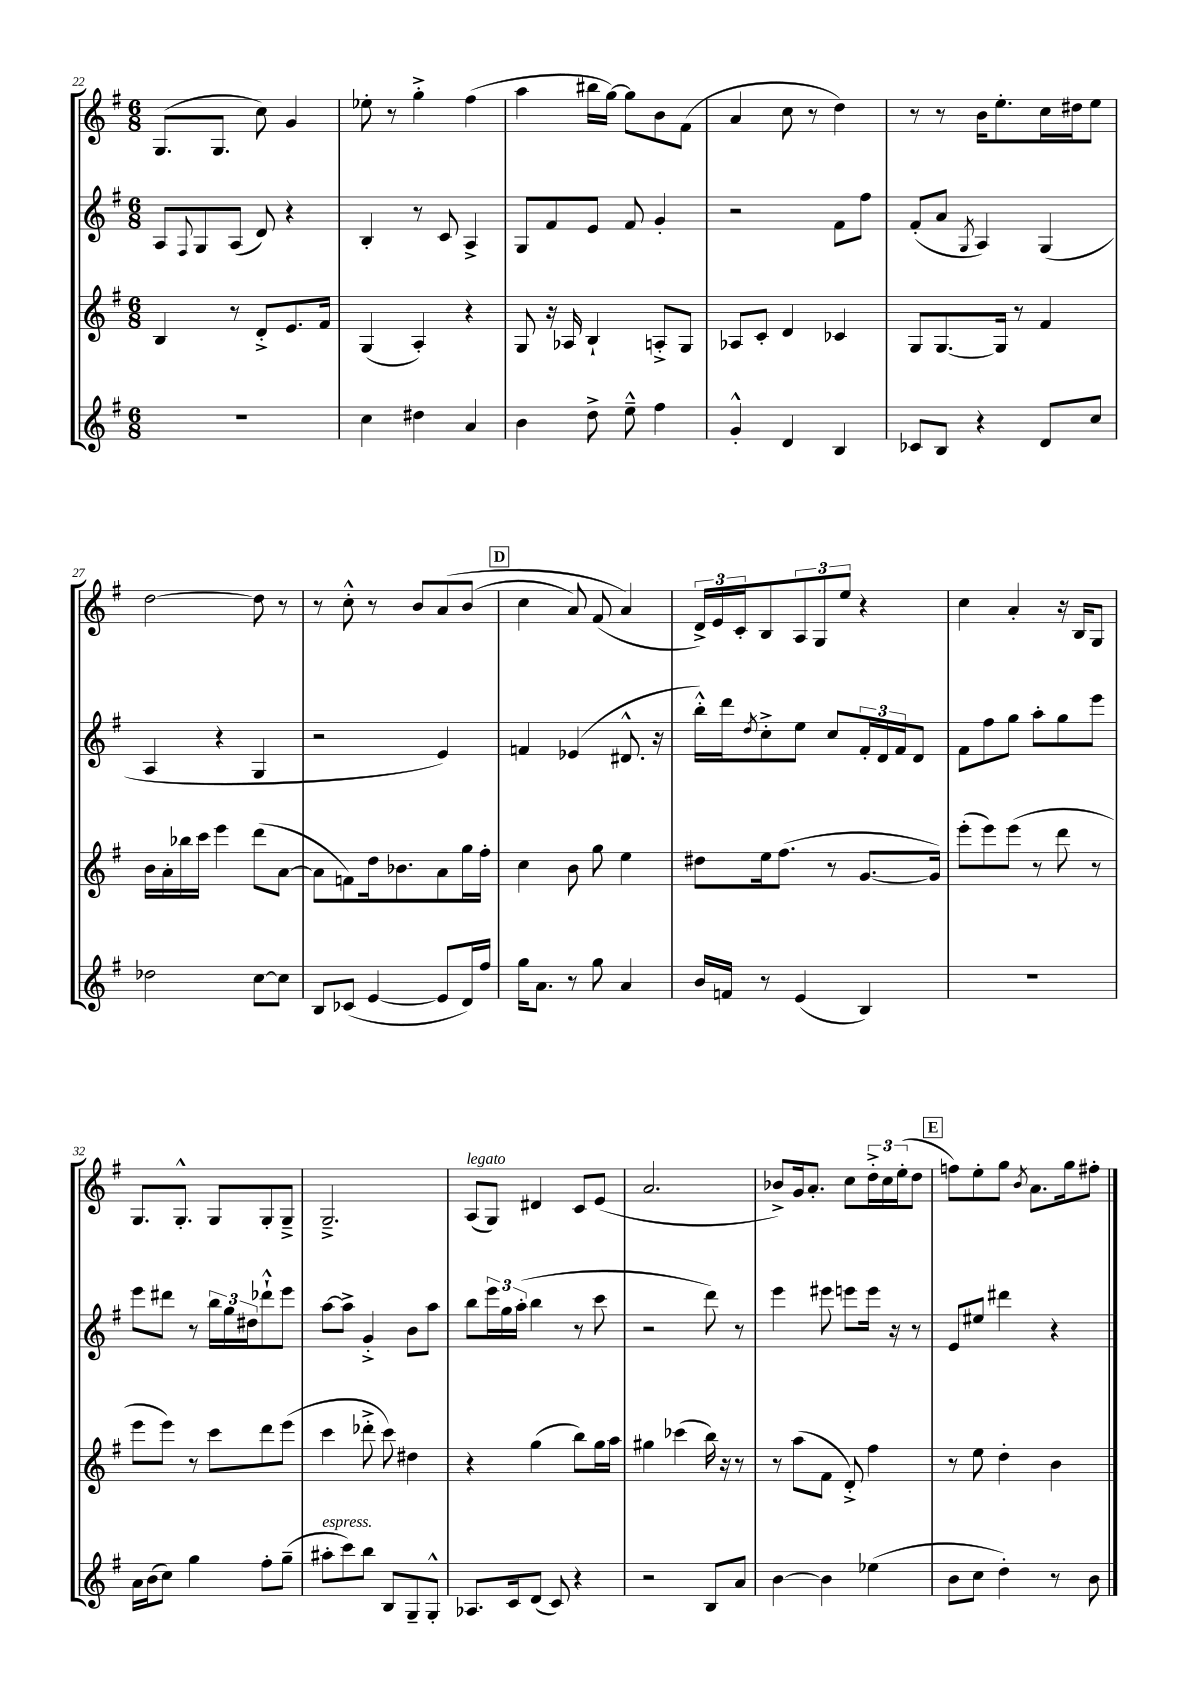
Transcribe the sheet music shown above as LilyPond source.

<<
\new StaffGroup <<
\new Staff = "s0" {
    \clef treble \key g \major \numericTimeSignature \time 6/8
    g8.( g8. c''8) g'4 |
    ees''8-. r8 g''4-.-> fis''4( |
    a''4 bis''16 g''16~) g''8 b'8 fis'8( |
    a'4 c''8 r8 d''4) |
    r8 r8 b'16 e''8.-. c''16 dis''16 e''8 |
    d''2~ d''8 r8 |
    r8 c''8-.-^ r8 b'8 a'8\( b'8( |
    \mark \markup { \box "D" } c''4 a'8) fis'8( a'4\) |
    \tuplet 3/2 { d'16->) e'16 c'16-. } b8 \tuplet 3/2 { a8 g8 e''8 } r4 |
    c''4 a'4-. r16 b16 g8 |
    g8. g8.-.-^ g8 g8-. g8---> |
    g2.---> |
    a8^\markup { \italic "legato" }( g8) dis'4 c'8 e'8( |
    a'2. |
    bes'8->) g'16 a'8.-. c''8 \tuplet 3/2 { d''16-.-> c''16 e''16-.( } d''8 |
    \mark \markup { \box "E" } f''8) e''8-. g''8 \acciaccatura { b'8 } a'8. g''16 fis''8-. \bar "|." |
}
\new Staff = "s1" {
    \clef treble \key g \major \numericTimeSignature \time 6/8
    a8 \appoggiatura { fis8 } g8 a8( d'8) r4 |
    b4-. r8 c'8 a4-> |
    g8 fis'8 e'8 fis'8 g'4-. |
    r2 fis'8 fis''8 |
    fis'8-.( a'8 \acciaccatura { g8 } a4) g4( |
    a4 r4 g4 |
    r2 e'4) |
    \mark \markup { \box "D" } f'4 ees'4( dis'8.-^ r16 |
    b''16-.-^) d'''16 \acciaccatura { d''8 } c''8-.-> e''8 c''8 \tuplet 3/2 { fis'16-. d'16 fis'16 } d'8 |
    fis'8 fis''8 g''8 a''8-. g''8 e'''8 |
    e'''8 dis'''8 r8 \tuplet 3/2 { b''16 g''16 dis''16 } des'''8-!-^ e'''8 |
    a''8~ a''8-> g'4-.-> b'8 a''8 |
    b''8 \tuplet 3/2 { e'''16 g''16 a''16-.( } b''4 r8 c'''8 |
    r2 d'''8) r8 |
    e'''4 eis'''8 e'''8 e'''16 r16 r8 |
    \mark \markup { \box "E" } e'8 eis''8 dis'''4 r4 \bar "|." |
}
\new Staff = "s2" {
    \clef treble \key g \major \numericTimeSignature \time 6/8
    b4 r8 d'8-.-> e'8. fis'16 |
    g4( a4-.) r4 |
    g8 r16 aes16 b4-! a8-.-> g8 |
    aes8 c'8-. d'4 ces'4 |
    g8 g8.~ g16 r8 fis'4 |
    b'16 a'16-. bes''16 c'''16 e'''4 d'''8( a'8~ |
    a'8 f'8) d''16 bes'8. a'8 g''16 fis''16-. |
    \mark \markup { \box "D" } c''4 b'8 g''8 e''4 |
    dis''8 e''16 fis''8.( r8 g'8.~ g'16) |
    e'''8-.( e'''8) e'''8( r8 d'''8 r8 |
    e'''8 e'''8) r8 c'''8 d'''8 e'''8( |
    c'''4 des'''8-.-> c'''8) dis''4 |
    r4 g''4( b''8) g''16 a''16 |
    gis''4 ces'''4( b''16) r16 r8 |
    r8 a''8( fis'8 d'8-.->) fis''4 |
    \mark \markup { \box "E" } r8 e''8 d''4-. b'4 \bar "|." |
}
\new Staff = "s3" {
    \clef treble \key g \major \numericTimeSignature \time 6/8
    R2. |
    c''4 dis''4 a'4 |
    b'4 d''8-> e''8---^ fis''4 |
    g'4-.-^ d'4 b4 |
    ces'8 b8 r4 d'8 c''8 |
    des''2 c''8~ c''8 |
    b8 ces'8( e'4~ e'8 d'16) fis''16 |
    \mark \markup { \box "D" } g''16 a'8. r8 g''8 a'4 |
    b'16 f'16 r8 e'4( b4) |
    R2. |
    a'16 b'16( c''8) g''4 fis''8-. g''8--( |
    ais''8-.^\markup { \italic "espress." } c'''8) b''8 b8 g8-- g8-.-^ |
    aes8. c'16 d'8( c'8) r4 |
    r2 b8 a'8 |
    b'4~ b'4 ees''4( |
    \mark \markup { \box "E" } b'8 c''8 d''4-.) r8 b'8 \bar "|." |
}
>>
>>
\layout { \context { \Score currentBarNumber = #22 } }
